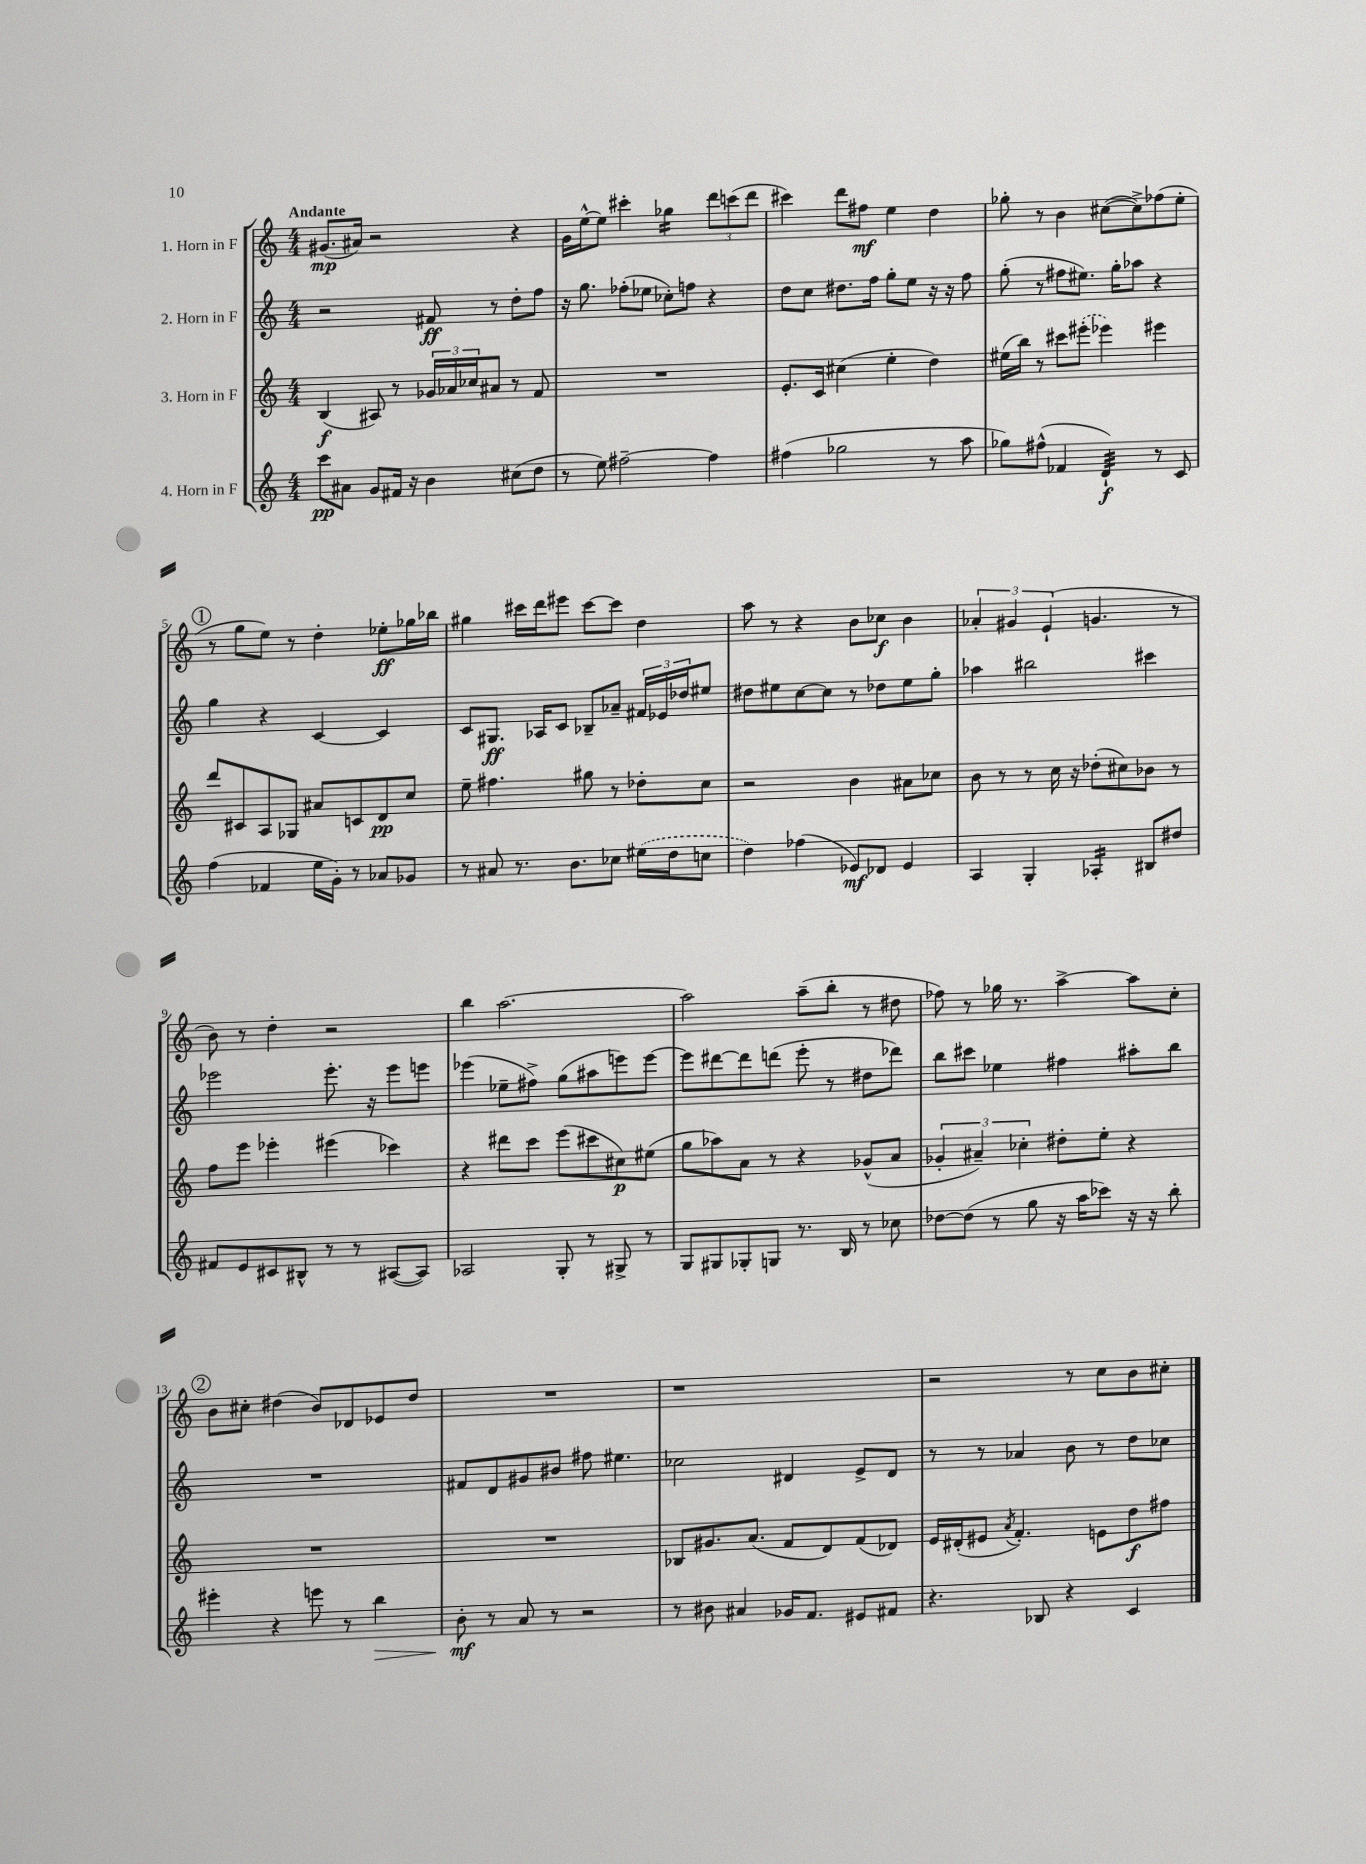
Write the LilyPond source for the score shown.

<<
\new StaffGroup <<
\new Staff = "s0" \with { instrumentName = "1. Horn in F" } {
    \clef treble \key c \major \numericTimeSignature \time 4/4 \tempo "Andante"
    gis'8.\mp( ais'16) r2 r4 |
    g'16 e''16~-^ e''8 cis'''4-. ges''4:16 \tuplet 3/2 { d'''8 c'''8( d'''8 } |
    cis'''4) d'''8 fis''8\mf e''4 d''4 |
    ges''8-. r8 b'4 cis''8~( cis''8->) fes''8( e''8-. |
    \mark \markup { \circle "1" } r8 g''8 e''8) r8 d''4-. ees''8-.\ff ges''16 bes''16 |
    gis''4 cis'''16 d'''16 eis'''8 cis'''8~ cis'''8 d''4 |
    a''8 r8 r4 b'8 ces''8\f b'4 |
    \tuplet 3/2 { aes'4-. gis'4 e'4-!( } g'4. r8 |
    b'8) r8 d''4-. r2 |
    b''4 a''2.~ |
    a''2 a''8--( b''8-. r8 dis''8 |
    fes''8) r8 ges''16 r8. a''4~-> a''8 c''8-. |
    \mark \markup { \circle "2" } b'8 cis''8-. dis''4( b'8) des'8 ees'8 dis''8 |
    R1 |
    r1 |
    r2 r8 c''8 b'8 cis''8-. \bar "|." |
}
\new Staff = "s1" \with { instrumentName = "2. Horn in F" } {
    \clef treble \key c \major \numericTimeSignature \time 4/4
    r2 fis'8\ff r8 d''8-. f''8 |
    r16 g''8. fes''8-.( ees''8 ces''8-.) f''8 r4 |
    d''8 c''8 dis''8. f''16 g''8-. e''8 r16 r16 f''8 |
    g''8-.( r8 fis''8 eis''8.) g''16-. aes''8 r4 |
    \mark \markup { \circle "1" } g''4 r4 c'4~ c'4 |
    c'8 gis8.\ff aes16 c'8 bes8-- aes'8-- \tuplet 3/2 { fis'16 ees'16 des''16 } eis''8 |
    dis''8 eis''8 c''8~ c''8 r8 des''8 eis''8 g''8-. |
    aes''4 bis''2 cis'''4 |
    ees'''2 ees'''8.-. r16 ees'''8 e'''8 |
    ees'''4( ees''8-- fis''8->) g''8( ais''8 e'''8) e'''8~ |
    e'''8 dis'''8~ dis'''8 d'''8( e'''8-. r8 dis''8 des'''8) |
    b''8 cis'''8 ees''4 fis''4 ais''8-. b''8 |
    \mark \markup { \circle "2" } R1 |
    fis'8 d'8 gis'8 bis'8 fis''8 eis''4. |
    ces''2 dis'4 e'8-> dis'8 |
    r8 r8 aes'4 b'8 r8 d''8 ces''8 \bar "|." |
}
\new Staff = "s2" \with { instrumentName = "3. Horn in F" } {
    \clef treble \key c \major \numericTimeSignature \time 4/4
    b4\f( ais8) r8 \tuplet 3/2 { ges'16 aes'16 ces''16 } ais'8 r8 f'8 |
    R1 |
    e'8.-. c'16 cis''4( e''4-. d''4) |
    eis''16( b''16) r8 cis'''8 \once \slurDashed eis'''8-.( ees'''4) eis'''4 |
    \mark \markup { \circle "1" } d'''8 cis'8 a8 ges8 ais'8 c'8 d'8\pp c''8 |
    e''8-- fis''4. gis''8 r8 des''8-. c''8 |
    r2 b'4 ais'8 ces''8 |
    b'8 r8 r8 c''16 r16 des''8-.( cis''8) bes'8 r8 |
    f''8 e'''8 ees'''4-. eis'''4( ces'''4) |
    r4 dis'''8 c'''8 e'''8( cis'''8 cis''8\p) eis''8( |
    g''8 aes''8) a'8 r8 r4 ges'8-^( a'8 |
    \tuplet 3/2 { ges'4-. ais'4--) ces''4-. } dis''8-. e''8-. r4 |
    \mark \markup { \circle "2" } R1 |
    R1 |
    bes8 gis'8. a'8.( f'8 d'8) f'8( des'8) |
    e'16 dis'16-.( eis'8 \acciaccatura { a'8 } f'4.-.) e'8 d''8\f fis''8 \bar "|." |
}
\new Staff = "s3" \with { instrumentName = "4. Horn in F" } {
    \clef treble \key c \major \numericTimeSignature \time 4/4
    c'''8\pp ais'8 g'8 fis'16 r16 b'4 cis''8( d''8 |
    r8 e''8) fis''2~-- fis''4 |
    fis''4( ges''2 r8 a''8 |
    ges''8) fis''8-^( fes'4 d'4:32-!\f) r8 c'8 |
    \mark \markup { \circle "1" } f''4( fes'4 e''16 g'16-.) r8 aes'8 ges'8 |
    r8 ais'8 r8. b'8. ces''8 \once \slurDashed eis''16( d''16 c''8 |
    d''4) fes''4( ees'8\mf) des'8 ees'4 |
    a4 g4-. aes4:16-. bis8 dis''8 |
    fis'8 e'8 cis'8 bis8-^ r8 r8 ais8~( ais8) |
    aes2 g8-. r8 gis8-> r8 |
    g8 gis8 ges8-. g8 r8. b16 r8 ces''8 |
    des''8~ des''8( r8 g''8 r16 a''16 ces'''8) r16 r16 b''8-. |
    \mark \markup { \circle "2" } eis'''4-. r4 e'''8 r8 b''4\> |
    b'8-.\mf\! r8 a'8 r8 r2 |
    r8 bis'8 ais'4 ges'16 f'8. eis'8 fis'8 |
    r4. bes8 r4 c'4 \bar "|." |
}
>>
>>
